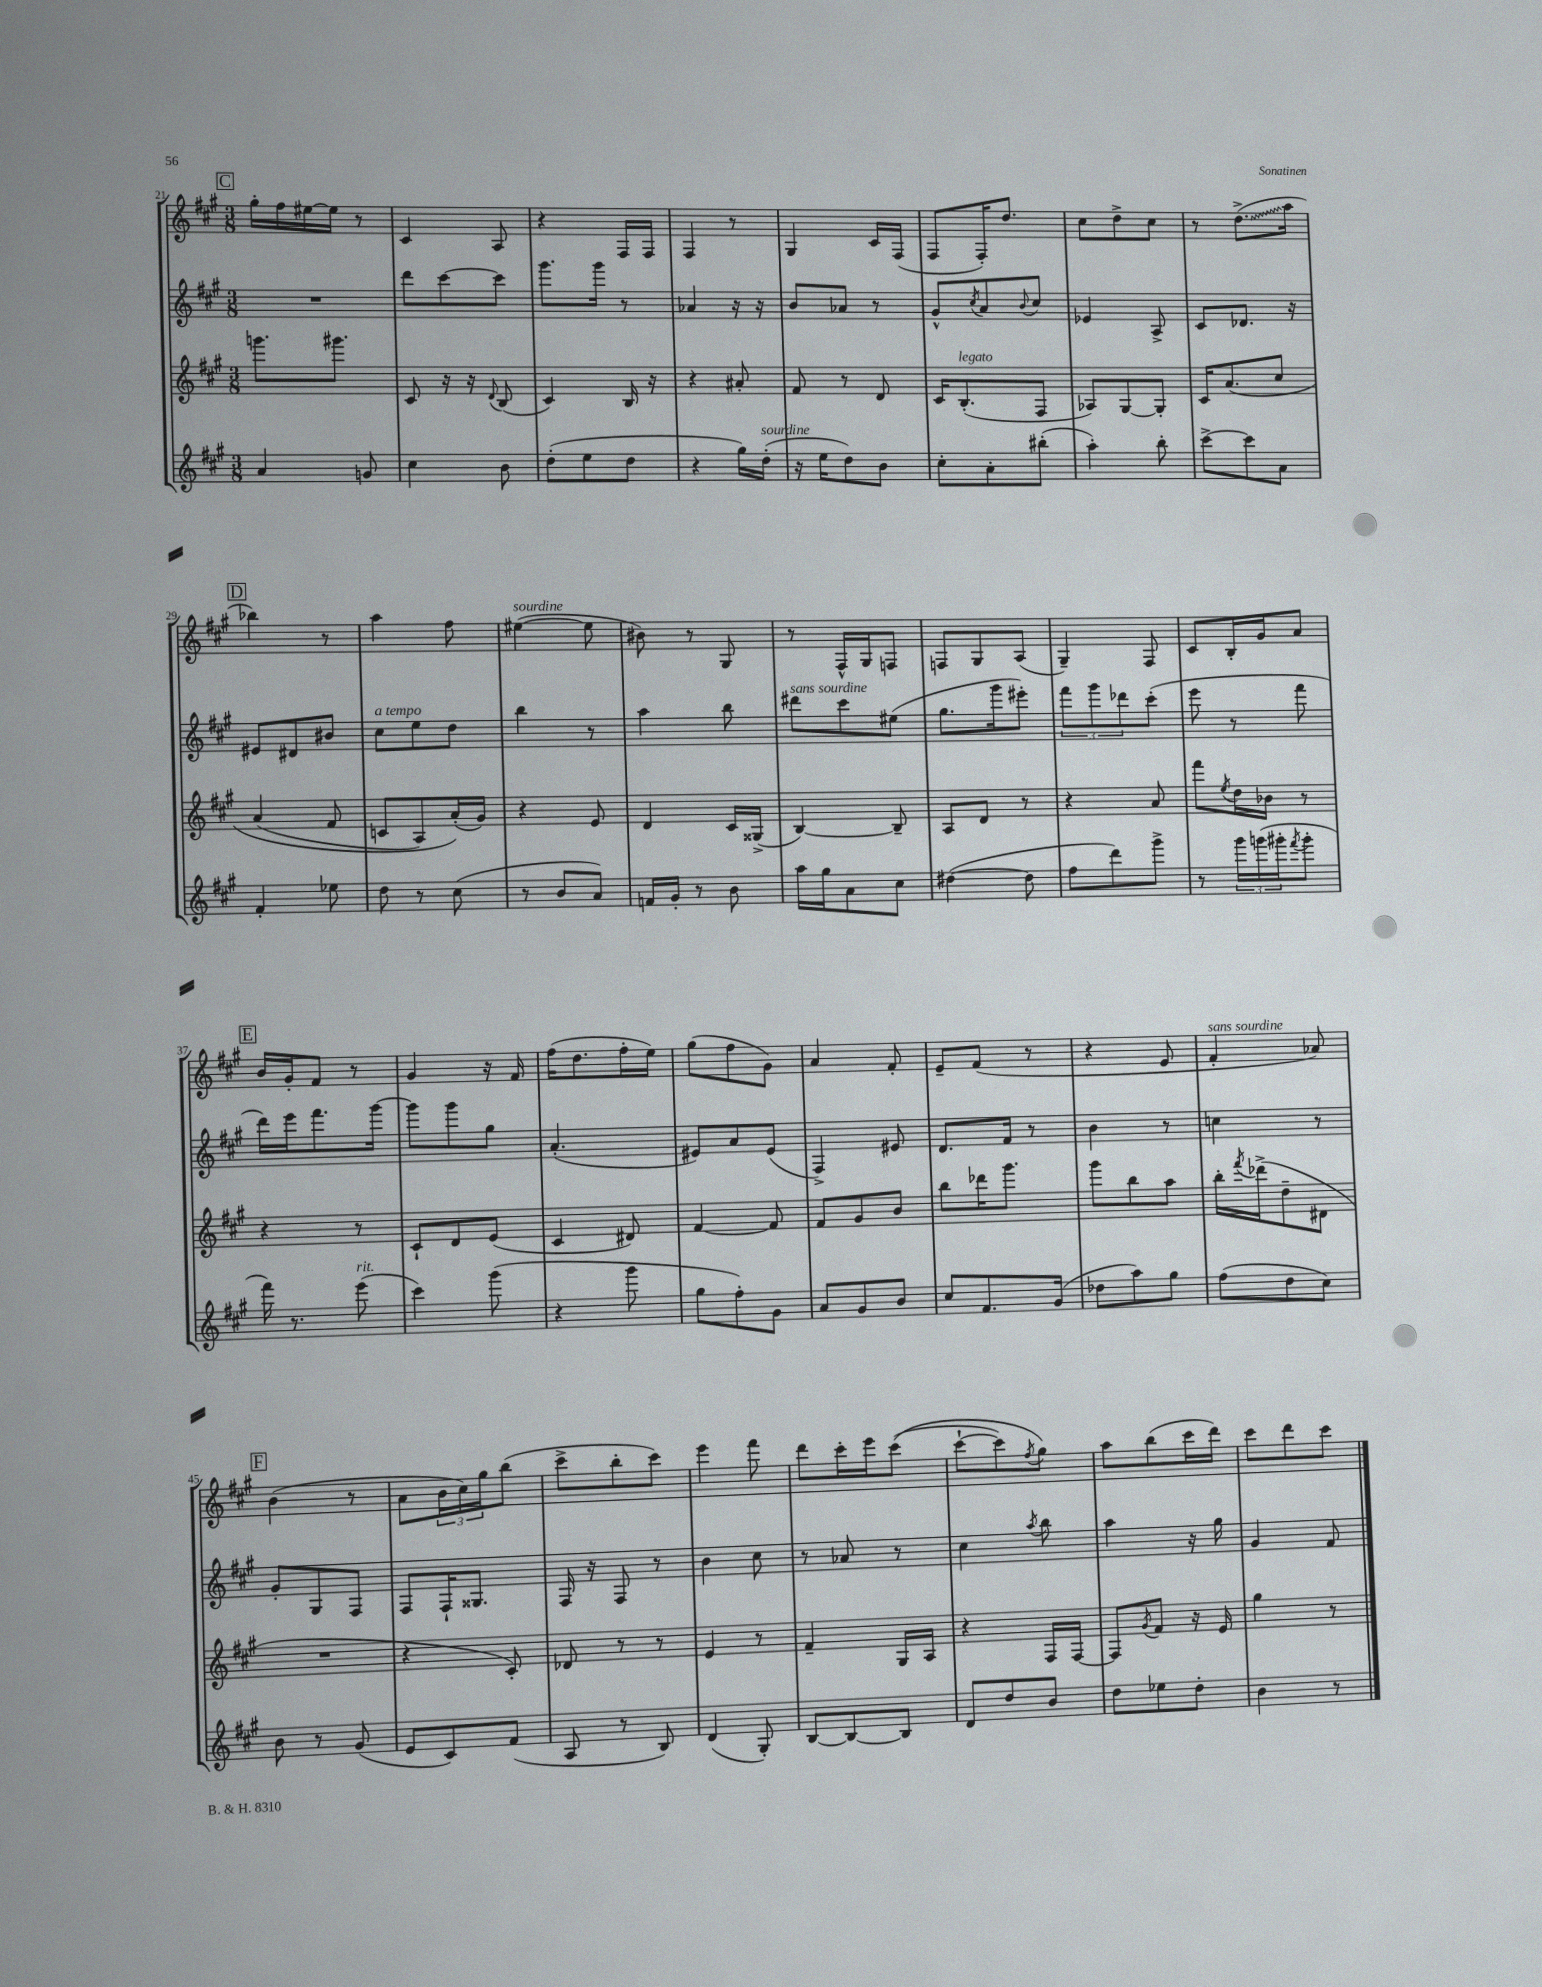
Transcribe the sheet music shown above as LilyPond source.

<<
\new StaffGroup <<
\new Staff = "s0" {
    \clef treble \key a \major \numericTimeSignature \time 3/8
    \mark \markup { \box "C" } gis''16-. fis''16 eis''16~ eis''16 r8 |
    cis'4 a8 |
    r4 fis16 fis16 |
    fis4 r8 |
    gis4 cis'16 fis16( |
    fis8 fis16-.) d''8. |
    cis''8 d''8-> cis''8 |
    r8 \once \override Glissando.style = #'zigzag d''8.->\glissando( a''16 |
    \mark \markup { \box "D" } bes''4) r8 |
    a''4 fis''8 |
    eis''4~^\markup { \italic "sourdine" }( eis''8 |
    bis'8) r8 gis8 |
    r8 fis16-^ gis16 f8 |
    f8 gis8 a8( |
    gis4--) fis8 |
    cis'8 b16-. gis'16 a'8 |
    \mark \markup { \box "E" } b'16 gis'16-. fis'8 r8 |
    gis'4 r16 fis'16 |
    fis''16( d''8. fis''16-. e''16) |
    gis''8( fis''8 gis'8) |
    a'4 fis'8-. |
    e'8-- fis'8( r8 |
    r4 e'8 |
    fis'4-.^\markup { \italic "sans sourdine" } aes'8) |
    \mark \markup { \box "F" } b'4( r8 |
    a'8 \tuplet 3/2 { b'16 cis''16) gis''16 } b''8( |
    cis'''8-> b''8-. cis'''8) |
    e'''4 fis'''8 |
    d'''8 cis'''16-. e'''16 cis'''8(\( |
    cis'''8~-! cis'''8) \acciaccatura { fis''8 } gis''8\) |
    a''8 b''8( cis'''16 d'''16) |
    cis'''8 d'''8 cis'''8 \bar "|." |
}
\new Staff = "s1" {
    \clef treble \key a \major \numericTimeSignature \time 3/8
    \mark \markup { \box "C" } R4. |
    d'''8 cis'''8~ cis'''8 |
    gis'''8. gis'''16 r8 |
    aes'4 r16 r16 |
    b'8 aes'8 r8 |
    gis'8-^ \acciaccatura { cis''8 } a'8 \appoggiatura { b'8 } cis''8 |
    ees'4 a8-> |
    cis'8 des'8. r16 |
    \mark \markup { \box "D" } eis'8 dis'8 bis'8 |
    cis''8^\markup { \italic "a tempo" } e''8 d''8 |
    b''4 r8 |
    a''4 b''8 |
    dis'''8^\markup { \italic "sans sourdine" } cis'''8 eis''8( |
    gis''8. gis'''16 eis'''8-.) |
    \tuplet 3/2 { fis'''8 gis'''8 des'''8 } cis'''8-.( |
    e'''8 r8 fis'''8 |
    \mark \markup { \box "E" } d'''16) e'''16 fis'''8. gis'''16~ |
    gis'''8 gis'''8 gis''8 |
    a'4.-.( |
    eis'8) a'8 eis'8( |
    fis4->) eis'8 |
    d'8. fis'16 r8 |
    b'4 r8 |
    c''4 r8 |
    \mark \markup { \box "F" } gis'8-. gis8 fis8 |
    fis8 fis16-! gisis8. |
    fis16 r16 fis8 r8 |
    b'4 cis''8 |
    r8 aes'8 r8 |
    cis''4 \acciaccatura { a''8 } b''8 |
    a''4 r16 gis''16 |
    gis'4 fis'8 \bar "|." |
}
\new Staff = "s2" {
    \clef treble \key a \major \numericTimeSignature \time 3/8
    \mark \markup { \box "C" } g'''8. gis'''8. |
    cis'8 r16 r16 \appoggiatura { d'8 } b8( |
    cis'4) b16 r16 |
    r4 ais'8-. |
    fis'8 r8 d'8 |
    cis'16 b8.-.^\markup { \italic "legato" }( fis8 |
    aes8) gis8~ gis8-. |
    cis'16 a'8.\( cis''8 |
    \mark \markup { \box "D" } a'4( fis'8 |
    c'8 a8) a'16-.(\) gis'16) |
    r4 e'8 |
    d'4 cis'16 gisis16->( |
    b4~) b8-- |
    a8 d'8 r8 |
    r4 a'8 |
    fis'''8 \acciaccatura { e''8 } d''16 bes'16 r8 |
    \mark \markup { \box "E" } r4 r8 |
    cis'8-! d'8 e'8( |
    cis'4 dis'8) |
    fis'4~ fis'8 |
    fis'8 gis'8 b'8 |
    b''8 des'''16 gis'''8. |
    gis'''8 b''8 a''8 |
    b''16-. \acciaccatura { fis'''8 } des'''16->( d''8-- dis'8 |
    \mark \markup { \box "F" } R4. |
    r4 cis'8-.) |
    des'8 r8 r8 |
    e'4 r8 |
    fis'4-- gis16 a16 |
    r4 fis16 fis16~ |
    fis8 \acciaccatura { gis'8 } fis'8 r16 e'16 |
    gis''4 r8 \bar "|." |
}
\new Staff = "s3" {
    \clef treble \key a \major \numericTimeSignature \time 3/8
    \mark \markup { \box "C" } a'4 g'8 |
    cis''4 b'8 |
    d''8-.( e''8 d''8 |
    r4 gis''16) d''16-.^\markup { \italic "sourdine" }( |
    r16 e''16 d''8) b'8 |
    cis''8-. a'8-. bis''8-.( |
    a''4-.) b''8-. |
    cis'''8~-> cis'''8 a'8 |
    \mark \markup { \box "D" } fis'4-. ees''8 |
    d''8 r8 cis''8( |
    r8 b'8 a'8) |
    f'16 gis'16-. r8 b'8 |
    a''16 gis''16 a'8 cis''8 |
    dis''4~( dis''8 |
    fis''8 d'''8) gis'''8-> |
    r8 \tuplet 3/2 { gis'''16 g'''16( gis'''16-. } \acciaccatura { fis'''8 } gis'''8-. |
    \mark \markup { \box "E" } fis'''16) r8. e'''8^\markup { \italic "rit." }( |
    cis'''4) gis'''8( |
    r4 gis'''8 |
    gis''8 fis''8-.) gis'8 |
    a'8 gis'8 b'8 |
    cis''8 fis'8. gis'16( |
    des''8 a''8) gis''8 |
    fis''8( d''8 cis''8) |
    \mark \markup { \box "F" } b'8 r8 gis'8( |
    e'8 cis'8) fis'8( |
    a8 r8 b8) |
    d'4( gis8-.) |
    b8~ b8~ b8 |
    d'8 d''8 b'8 |
    d''8 ees''8 d''8-. |
    b'4 r8 \bar "|." |
}
>>
>>
\layout { \context { \Score currentBarNumber = #21 } }
